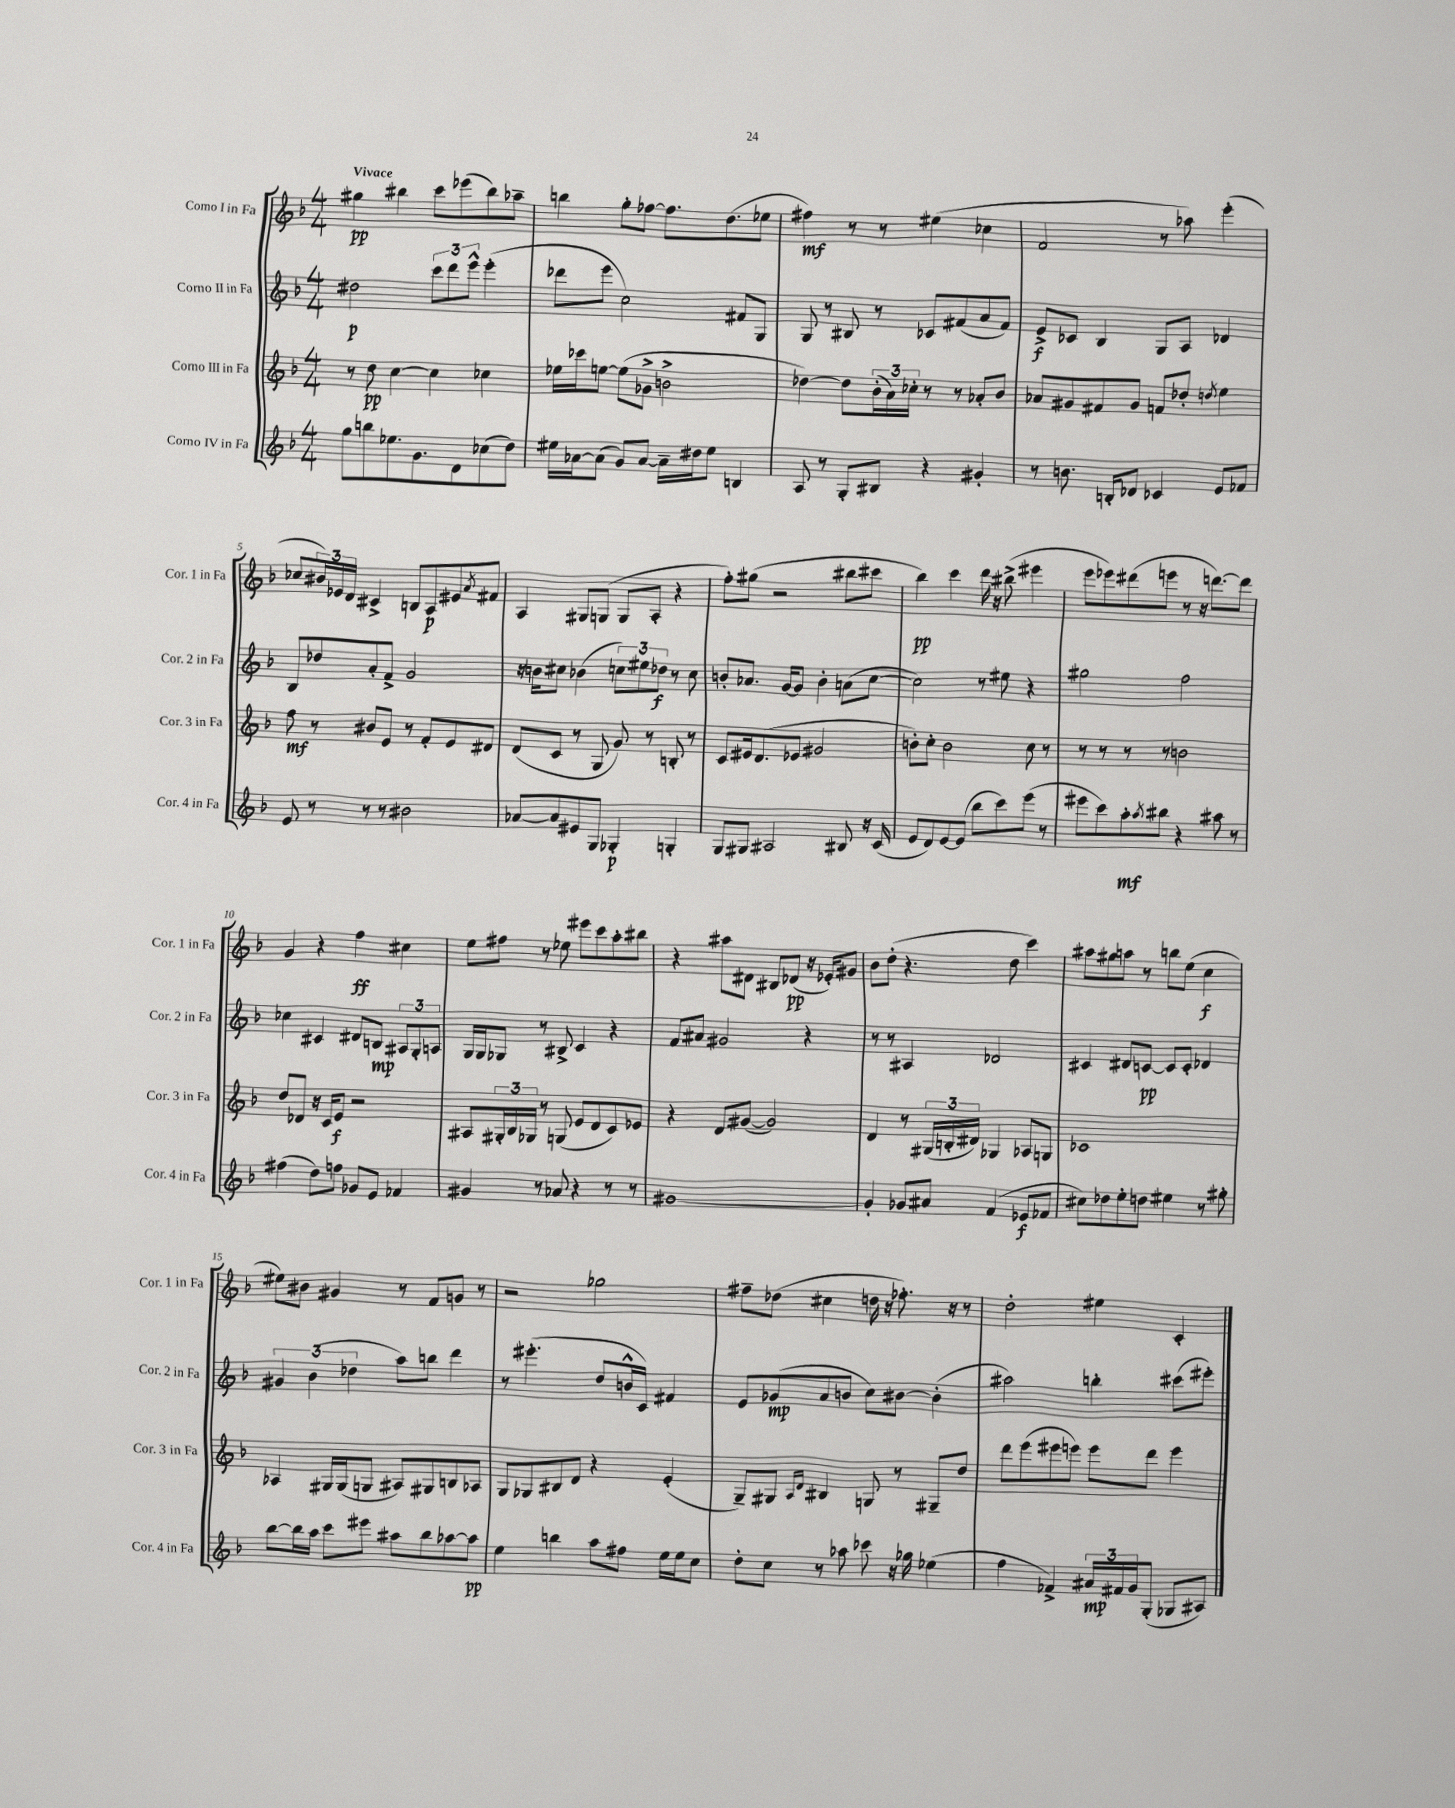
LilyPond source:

<<
\new StaffGroup <<
\new Staff = "s0" \with { instrumentName = "Corno I in Fa" shortInstrumentName = "Cor. 1 in Fa" } {
    \clef treble \key f \major \numericTimeSignature \time 4/4 \tempo "Vivace"
    gis''4\pp bis''4 c'''8 ees'''8( bis''8) aes''8-- |
    b''4 g''8-. fes''8~ fes''8. d''8.( ees''8 |
    fis''4\mf) r8 r8 eis''4( ces''4 |
    f'2 r8 aes''8) e'''4-.( |
    ces''8 \tuplet 3/2 { bis'16) ees'16 d'16 } cis'4-> b8 a8\p eis'8 \acciaccatura { a'8 } fis'8 |
    a4 gis8 g8( g8 a8-. r4 |
    f''8-.) gis''8( r2 bis''8 cis'''8 |
    bes''4\pp) c'''4 d'''16 r16 bis''8->( eis'''4 |
    e'''8 ees'''8) dis'''8( e'''8 r8 r16 d'''8.~) d'''8 |
    g'4 r4 f''4\ff cis''4 |
    e''8 fis''8 r8 ees''8 eis'''8 c'''8 a''8-. bis''8 |
    r4 ais''8 dis'8 bis8 des'8\pp( r16 ees'16-.) gis'8 |
    bes'8 d''8-.( r4. d''8 c'''4) |
    ais''8 gis''8 a''8 r8 b''8 e''8( c''4\f |
    eis''8) bis'8 gis'4 r8 f'8 g'8 r8 |
    r2 ges''2 |
    fis''8-- des''8( cis''4 d''16 r16 fes''8.-.) r16 r8 |
    d''2-. eis''4 c'4-. \bar "|." |
}
\new Staff = "s1" \with { instrumentName = "Corno II in Fa" shortInstrumentName = "Cor. 2 in Fa" } {
    \clef treble \key f \major \numericTimeSignature \time 4/4
    dis''2\p \tuplet 3/2 { c'''8 d'''8 e'''8-^ } e'''4-.( |
    des'''8 e'''8 c''2) fis'8 g8 |
    g8 r8 bis8 r8 ces'8 fis'8( a'8 fis'8) |
    e'8->\f ces'8 bes4 g8 a8 des'4 |
    bes8 des''8 a'8-. f'8-> g'2 |
    r16 b'16 cis''8 bes'4( \tuplet 3/2 { c''8) eis''8 des''8\f } r8 c''8 |
    b'8-. aes'8. g'16~ g'8 b'4-. a'8( c''8~ |
    c''2) r8 eis''8 r4 |
    gis''2 f''2 |
    ces''4 cis'4 dis'8 b8\mp \tuplet 3/2 { ais8 g8-. a8 } |
    g16 g16 ges8 r8 bis8-> c'4 r4 |
    f'8 ais'8 gis'2 r4 |
    r8 r8 ais4 des'2 |
    cis'4 dis'8 c'8~\pp c'8 c'8-. des'4 |
    \tuplet 3/2 { gis'4 bes'4( des''4 } a''8) b''8 d'''4 |
    r8 eis'''4.-.( d''8 b'16-^ c'16) fis'4 |
    e'8 ges'8\mp( a'8 b'8 c''8) bis'8~ bis'4-.( |
    ais''2) b''4-. cis'''8( eis'''8-.) \bar "|." |
}
\new Staff = "s2" \with { instrumentName = "Corno III in Fa" shortInstrumentName = "Cor. 3 in Fa" } {
    \clef treble \key f \major \numericTimeSignature \time 4/4
    r8 d''8\pp c''4~ c''4 ces''4 |
    ees''16 ces'''16 e''8~ e''8( ges'8-> b'2-> |
    des''4~) des''8 \tuplet 3/2 { bes'16-.( a'16) ces''16-. } r8 r8 aes'8-. bes'8 |
    aes'8 gis'8 fis'8 gis'8 f'8 des''8-. \acciaccatura { d''8 } e''4 |
    f''8\mf r8 bis'8 e'8 r8 f'8-. e'8 dis'8 |
    d'8( c'8 r8 g8 g'8) r8 b8-. r8 |
    c'8 eis'16 d'8.( ees'8 gis'2 |
    b'8-.) c''8-. b'2 c''8 r8 |
    r8 r8 r8 r8 b'2 |
    d''8 des'8 r16 c'16 e'8\f r2 |
    ais8 \tuplet 3/2 { gis16-. bes16 ges16 } r8 g8( e'8 d'8 c'8) ees'8 |
    r4 d'8 gis'8~( gis'2) |
    d'4 r8 \tuplet 3/2 { gis16( b16-. dis'16) } ges4 aes8 g8 |
    ces'1 |
    aes4 gis16 gis16( g8 ais8) gis8 b8 aes8 |
    g8 ges8 bis8 d'8 r4 e'4-.( |
    g8--) gis8 \grace { a16 d'16 } bis4 g8 r8 gis8-- d''8 |
    d'''8 e'''8( eis'''8 e'''8) e'''8 d'''8 e'''4 \bar "|." |
}
\new Staff = "s3" \with { instrumentName = "Corno IV in Fa" shortInstrumentName = "Cor. 4 in Fa" } {
    \clef treble \key f \major \numericTimeSignature \time 4/4
    g''8 b''8 ees''8. g'8. d'8 ces''8( d''8) |
    eis''16 aes'16~ aes'8( g'8) aes'8~ aes'16-- dis''16 eis''8 b4 |
    a8 r8 g8-. bis8 r4 gis'4-. |
    r8 b'8. b16-. des'8 ces'4 e'8 fes'8 |
    e'8 r8 r8 r8 bis'2 |
    aes'8~ aes'8 eis'8 g8 ges4-.\p g4-. |
    g8 gis8 ais2 bis8 r16 c'16( |
    e'8 d'8) e'8~ e'8( bes''8 c'''8) e'''8( r8 |
    eis'''8 c'''8) a''8-.\mf \acciaccatura { a''8 } bis''8 r4 ais''8 r8 |
    fis''4( d''8) f''8 ges'8 e'8 fes'4 |
    gis'4 r8 aes'8 r4 r8 r8 |
    gis'1~ |
    gis'4-. ges'8 ais'8 f'4( ees'8\f fes'8 |
    cis''8) des''8 e''8-. d''8 eis''4 r8 gis''8-. |
    bes''8~ bes''16 a''16 c'''8 eis'''8 ais''8 bes''8 aes''8~ aes''8\pp |
    e''4 b''4 a''8 fis''8 e''16 e''16 c''8 |
    d''8-. c''8 r8 aes''8 ces'''8 r16 ges''16 ees''4( |
    f''4 fes'4->) \tuplet 3/2 { ais'16\mp fis'16 g'16 } g8-.( ges8 ais8) \bar "|." |
}
>>
>>
